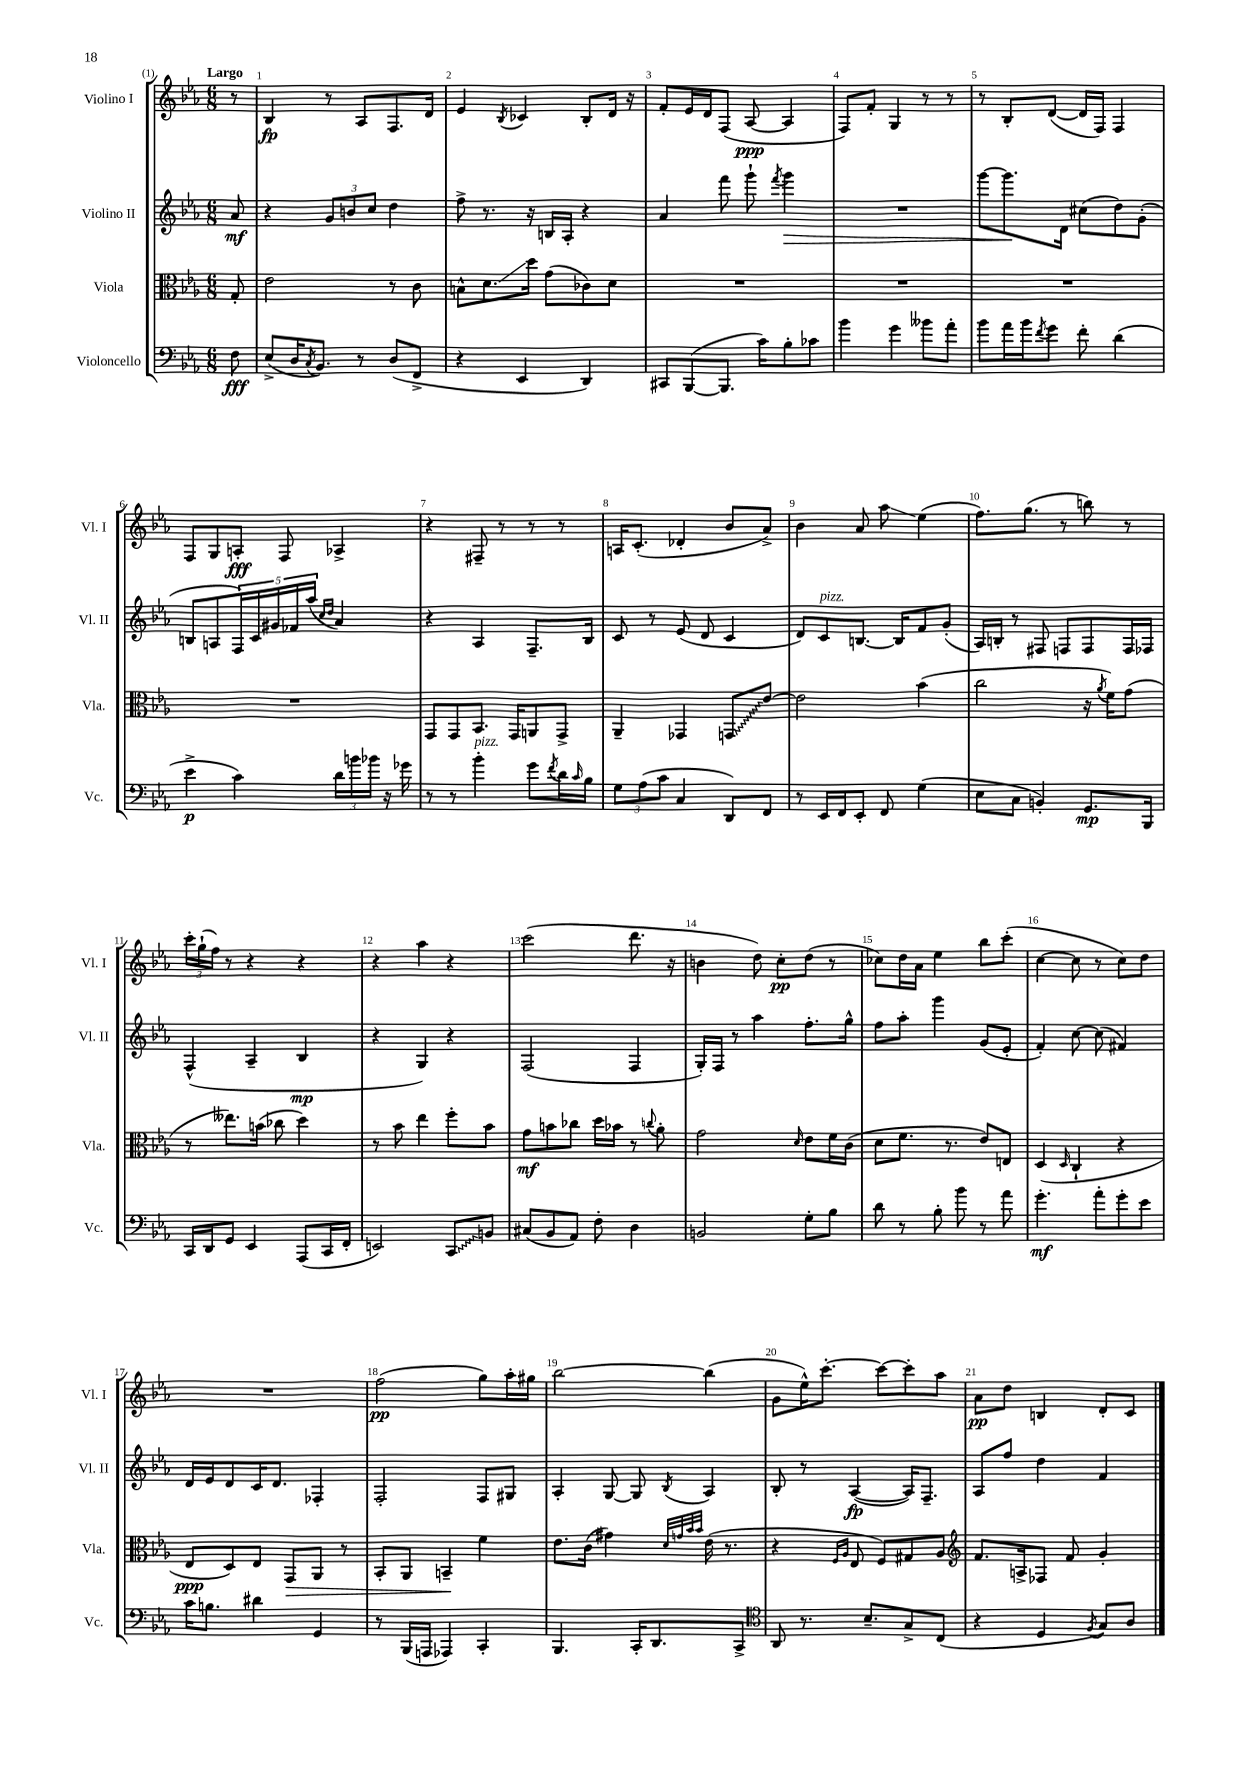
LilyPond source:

<<
\new StaffGroup <<
\new Staff = "s0" \with { instrumentName = "Violino I" shortInstrumentName = "Vl. I" } {
    \clef treble \key ees \major \numericTimeSignature \time 6/8 \partial 8 \tempo "Largo"
    r8 |
    bes4\fp r8 aes8 f8. d'16 |
    ees'4 \acciaccatura { bes8 } ces'4 bes8-. d'16 r16 |
    f'8-. ees'16 d'16 f8( aes8~\ppp aes4 |
    f8) f'8-. g4 r8 r8 |
    r8 bes8-. d'8~( d'16 f16) f4 |
    f8 g8 a8-.\fff f8 aes4-> |
    r4 fis8-- r8 r8 r8 |
    a16 c'8.-.( des'4-. bes'8 aes'8->) |
    bes'4 aes'8 aes''8\glissando ees''4( |
    f''8.) g''8.( r8 b''8) r8 |
    \tuplet 3/2 { c'''16-. g''16-!( f''16) } r8 r4 r4 |
    r4 aes''4 r4 |
    c'''2( d'''8. r16 |
    b'4 d''8) c''8-.\pp d''8( r8 |
    ces''8) d''16 aes'16 ees''4 bes''8 c'''8-.( |
    c''4~ c''8 r8 c''8) d''8 |
    R2. |
    f''2\pp( g''8) aes''16-. gis''16 |
    bes''2~ bes''4( |
    g'8 ees''16-^) c'''8.~-. c'''8~ c'''8-. aes''8 |
    aes'8\pp d''8 b4 d'8-. c'8 \bar "|." |
}
\new Staff = "s1" \with { instrumentName = "Violino II" shortInstrumentName = "Vl. II" } {
    \clef treble \key ees \major \numericTimeSignature \time 6/8 \partial 8
    aes'8\mf |
    r4 \tuplet 3/2 { g'8 b'8 c''8 } d''4 |
    f''8-> r8. r16 b16 aes16-. r4 |
    aes'4 f'''8 g'''8-! \acciaccatura { f'''8 } g'''4\> |
    R2. |
    g'''8~ g'''8.\! d'16 cis''8( d''8) g'8-.( |
    b8 a8 \tuplet 5/4 { f16) c'16 gis'16 fes'16 aes''16( } \grace { c''16 d''16 } aes'4) |
    r4 aes4 f8.-- bes16 |
    c'8 r8 ees'8( d'8 c'4 |
    d'8) c'8^\markup { \italic "pizz." } b8.~ b16 f'8 g'8-.( |
    aes16) b16-. r8 fis8 f8 f8 f16 fes16 |
    f4-^( aes4-- bes4\mp |
    r4 g4) r4 |
    f2( f4 |
    g16-.) f16 r8 aes''4 f''8.-. g''16-^ |
    f''8 aes''8-. g'''4 g'8( ees'8-. |
    f'4-.) c''8~ c''8( fis'4) |
    d'16 ees'16 d'8 c'16 d'8. fes4-. |
    f2-. f8 gis8 |
    aes4-. g8~ g8 \acciaccatura { bes8 } aes4 |
    bes8-. r8 aes4~\fp( aes16) f8.-- |
    aes8 f''8 d''4 f'4 \bar "|." |
}
\new Staff = "s2" \with { instrumentName = "Viola" shortInstrumentName = "Vla." } {
    \clef alto \key ees \major \numericTimeSignature \time 6/8 \partial 8
    g8-. |
    ees'2 r8 c'8 |
    b8-^ d'8.\glissando d''16 g'8( ces'8) d'8 |
    R2. |
    R2. |
    R2. |
    R2. |
    g,8 g,8 bes,8. g,16 a,8 g,8-> |
    aes,4-- ges,4 \once \override Glissando.style = #'zigzag g,8\glissando ees'8~ |
    ees'2 bes'4( |
    c''2 r16 \acciaccatura { aes'8 } f'16) g'8( |
    r8 eeses''8.) b'16( ces''8 d''4) |
    r8 bes'8 ees''4 f''8-. bes'8 |
    g'8\mf b'8 ces''8 d''16 bes'16 r8 \appoggiatura { c''8 } aes'8-. |
    g'2 \grace { d'16 } ees'8 f'16 c'16( |
    d'8 f'8. r8. ees'8) e8 |
    d4( \grace { d16 } c4-! r4 |
    ees8\ppp d8) ees8 g,8\> aes,8 r8 |
    bes,8-. aes,8 b,4--\! f'4 |
    ees'8. c'16( gis'4) \grace { d'32 g'32 bes'32 bes'32 } ees'16( r8. |
    r4 \grace { f16 aes16 } ees8 f8) gis8 aes8 |
    \clef treble f'8. a16-> fes8 f'8 g'4-. \bar "|." |
}
\new Staff = "s3" \with { instrumentName = "Violoncello" shortInstrumentName = "Vc." } {
    \clef bass \key ees \major \numericTimeSignature \time 6/8 \partial 8
    f8\fff |
    ees8->( d16 \acciaccatura { c8 } bes,8.) r8 d8( f,8-> |
    r4 ees,4 d,4) |
    cis,8 bes,,8~( bes,,8. c'16) bes8-. ces'8 |
    bes'4 g'4 beses'8 aes'8-. |
    bes'8 aes'16 bes'16 \acciaccatura { f'8 } g'8 f'8-. d'4( |
    ees'4->\p c'4) \tuplet 3/2 { d'16 b'16 bes'16 } r16 ges'16 |
    r8 r8 bes'4-.^\markup { \italic "pizz." } g'8 \acciaccatura { f'8 } d'16 \grace { c'16 } bes16 |
    \tuplet 3/2 { g8 aes8( c'8 } c4 d,8) f,8 |
    r8 ees,16 f,16 ees,8-. f,8 g4( |
    ees8 c8 b,4-.) g,8.\mp bes,,16 |
    c,16 d,16 g,8 ees,4 aes,,8( c,16 f,16-. |
    e,2) \once \override Glissando.style = #'zigzag c,8\glissando b,8 |
    cis8( bes,8 aes,8) f8-. d4 |
    b,2 g8-. bes8 |
    d'8 r8 bes8-. bes'8 r8 aes'8 |
    g'4.-.\mf aes'8-. g'8-. ees'8 |
    c'16 b8. dis'4 g,4 |
    r8 bes,,16( a,,16 aes,,4) c,4-. |
    bes,,4. c,16-. d,8. c,8-> |
    \clef tenor aes,8 r8. bes8.-- g8-> c8( |
    r4 d4 \acciaccatura { f8 } g8) aes8 \bar "|." |
}
>>
>>
\layout { \context { \Score \override BarNumber.break-visibility = ##(#f #t #t) barNumberVisibility = #all-bar-numbers-visible } }
